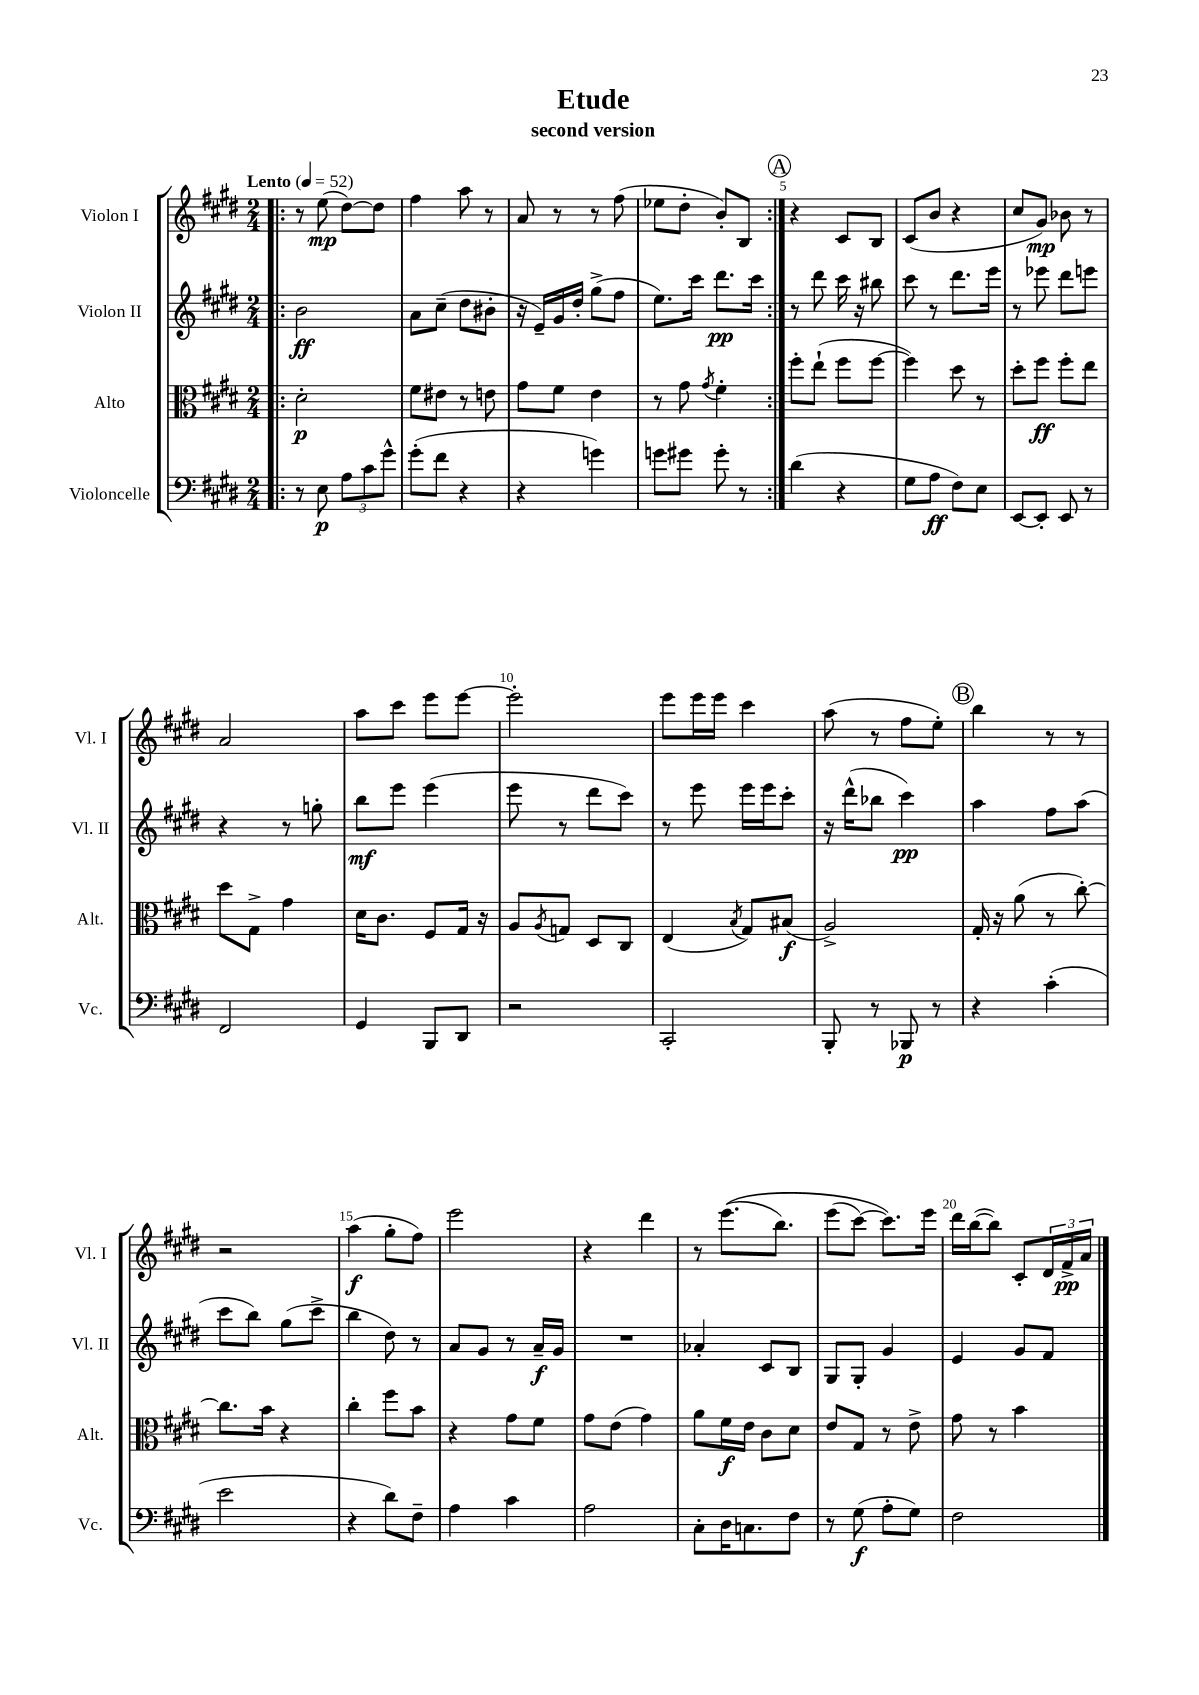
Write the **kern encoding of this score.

**kern	**kern	**kern	**kern
*staff4	*staff3	*staff2	*staff1
*clefF4	*clefC3	*clefG2	*clefG2
*k[f#c#g#d#]	*k[f#c#g#d#]	*k[f#c#g#d#]	*k[f#c#g#d#]
*M2/4	*M2/4	*M2/4	*M2/4
*MM52	*MM52	*MM52	*MM52
=!|:	=!|:	=!|:	=!|:
8r	2d#'	2b	8r
8E	.	.	(8ee
12A	.	.	[8dd#)
12c#	.	.	.
.	.	.	8dd#]
12g#^^	.	.	.
=	=	=	=
(8g#'	8f#	8a	4ff#
8f#	8e#	(8cc#~	.
4r	8r	8dd#	8aa
.	8e	8b#'	8r
=	=	=	=
4r	8g#	16r	8a
.	.	16e~)	.
.	8f#	16g#	8r
.	.	16dd#'	.
4g)	4e	(8gg#^	8r
.	.	8ff#	(8ff#
=	=	=	=
8g	8r	8.ee)	8ee-
8g#	8g#	.	8dd#'
.	.	16ccc#	.
.	8qg#	.	.
8g#'	4f#'	8.ddd#	8b')
8r	.	.	8B
.	.	16ccc#	.
=:|!	=:|!	=:|!	=:|!
(4d#	8ff#'	8r	4r
.	(8ee`	8ddd#	.
4r	8ff#	16ccc#	8c#
.	.	16r	.
.	[8ff#	8bb#	8B
=	=	=	=
8G#	4ff#])	8ccc#	(8c#
8A	.	8r	8b
8F#)	8dd#	8.ddd#	4r
8E	8r	.	.
.	.	16eee	.
=	=	=	=
[8EE	8dd#'	8r	8cc#
8EE']	8ff#	8eee-	8g#)
8EE	8ff#'	8ddd#	8b-
8r	8ee	8eee	8r
=	=	=	=
2FF#	8dd#	4r	2a
.	8G#^	.	.
.	4g#	8r	.
.	.	8gg'	.
=	=	=	=
4GG#	16d#	8bb	8aa
.	8.c#	.	.
.	.	8eee	8ccc#
8BBB	8F#	(4eee	8eee
8DD#	16G#	.	[8eee
.	16r	.	.
=	=	=	=
2r	8A	8eee	2eee']
.	8qA	.	.
.	8G	8r	.
.	8D#	8ddd#	.
.	8C#	8ccc#)	.
=	=	=	=
2CC#'	(4E	8r	8eee
.	.	8eee	16eee
.	.	.	16eee
.	8qB	.	.
.	8G#)	16eee	4ccc#
.	.	16eee	.
.	(8B#	8ccc#'	.
=	=	=	=
8BBB'	2A^)	16r	(8aa
.	.	(16ddd#^^	.
8r	.	8bb-	8r
8BBB-	.	4ccc#)	8ff#
8r	.	.	8ee')
=	=	=	=
4r	16G#'	4aa	4bb
.	16r	.	.
.	(8a	.	.
(4c#'	8r	8ff#	8r
.	[8cc#')	(8aa	8r
=	=	=	=
2e	8.cc#]	8ccc#	2r
.	.	8bb)	.
.	16b	.	.
.	4r	(8gg#	.
.	.	8ccc#^	.
=	=	=	=
4r	4cc#'	4bb	(4aa
8d#)	8ff#	8dd#)	8gg#'
8F#~	8b	8r	8ff#)
=	=	=	=
4A	4r	8a	2eee
.	.	8g#	.
4c#	8g#	8r	.
.	8f#	16a~	.
.	.	16g#	.
=	=	=	=
2A	8g#	2r	4r
.	(8e	.	.
.	4g#)	.	4ddd#
=	=	=	=
8C#'	8a	4a-'	8r
16D#	16f#	.	&((8.eee
8.C	16e	.	.
.	8c#	8c#	.
.	.	.	8.bb)
8F#	8d#	8B	.
=	=	=	=
8r	8e	8G#	(8eee
(8G#	8G#	8G#'	[8ccc#)
8A'	8r	4g#	8.ccc#]&)
8G#)	8e^	.	.
.	.	.	16eee
=	=	=	=
2F#	8g#	4e	16ddd#
.	.	.	([16bb
.	8r	.	8bb])
.	4b	8g#	8c#'
.	.	8f#	24d#
.	.	.	24f#^
.	.	.	24a
==	==	==	==
*-	*-	*-	*-
